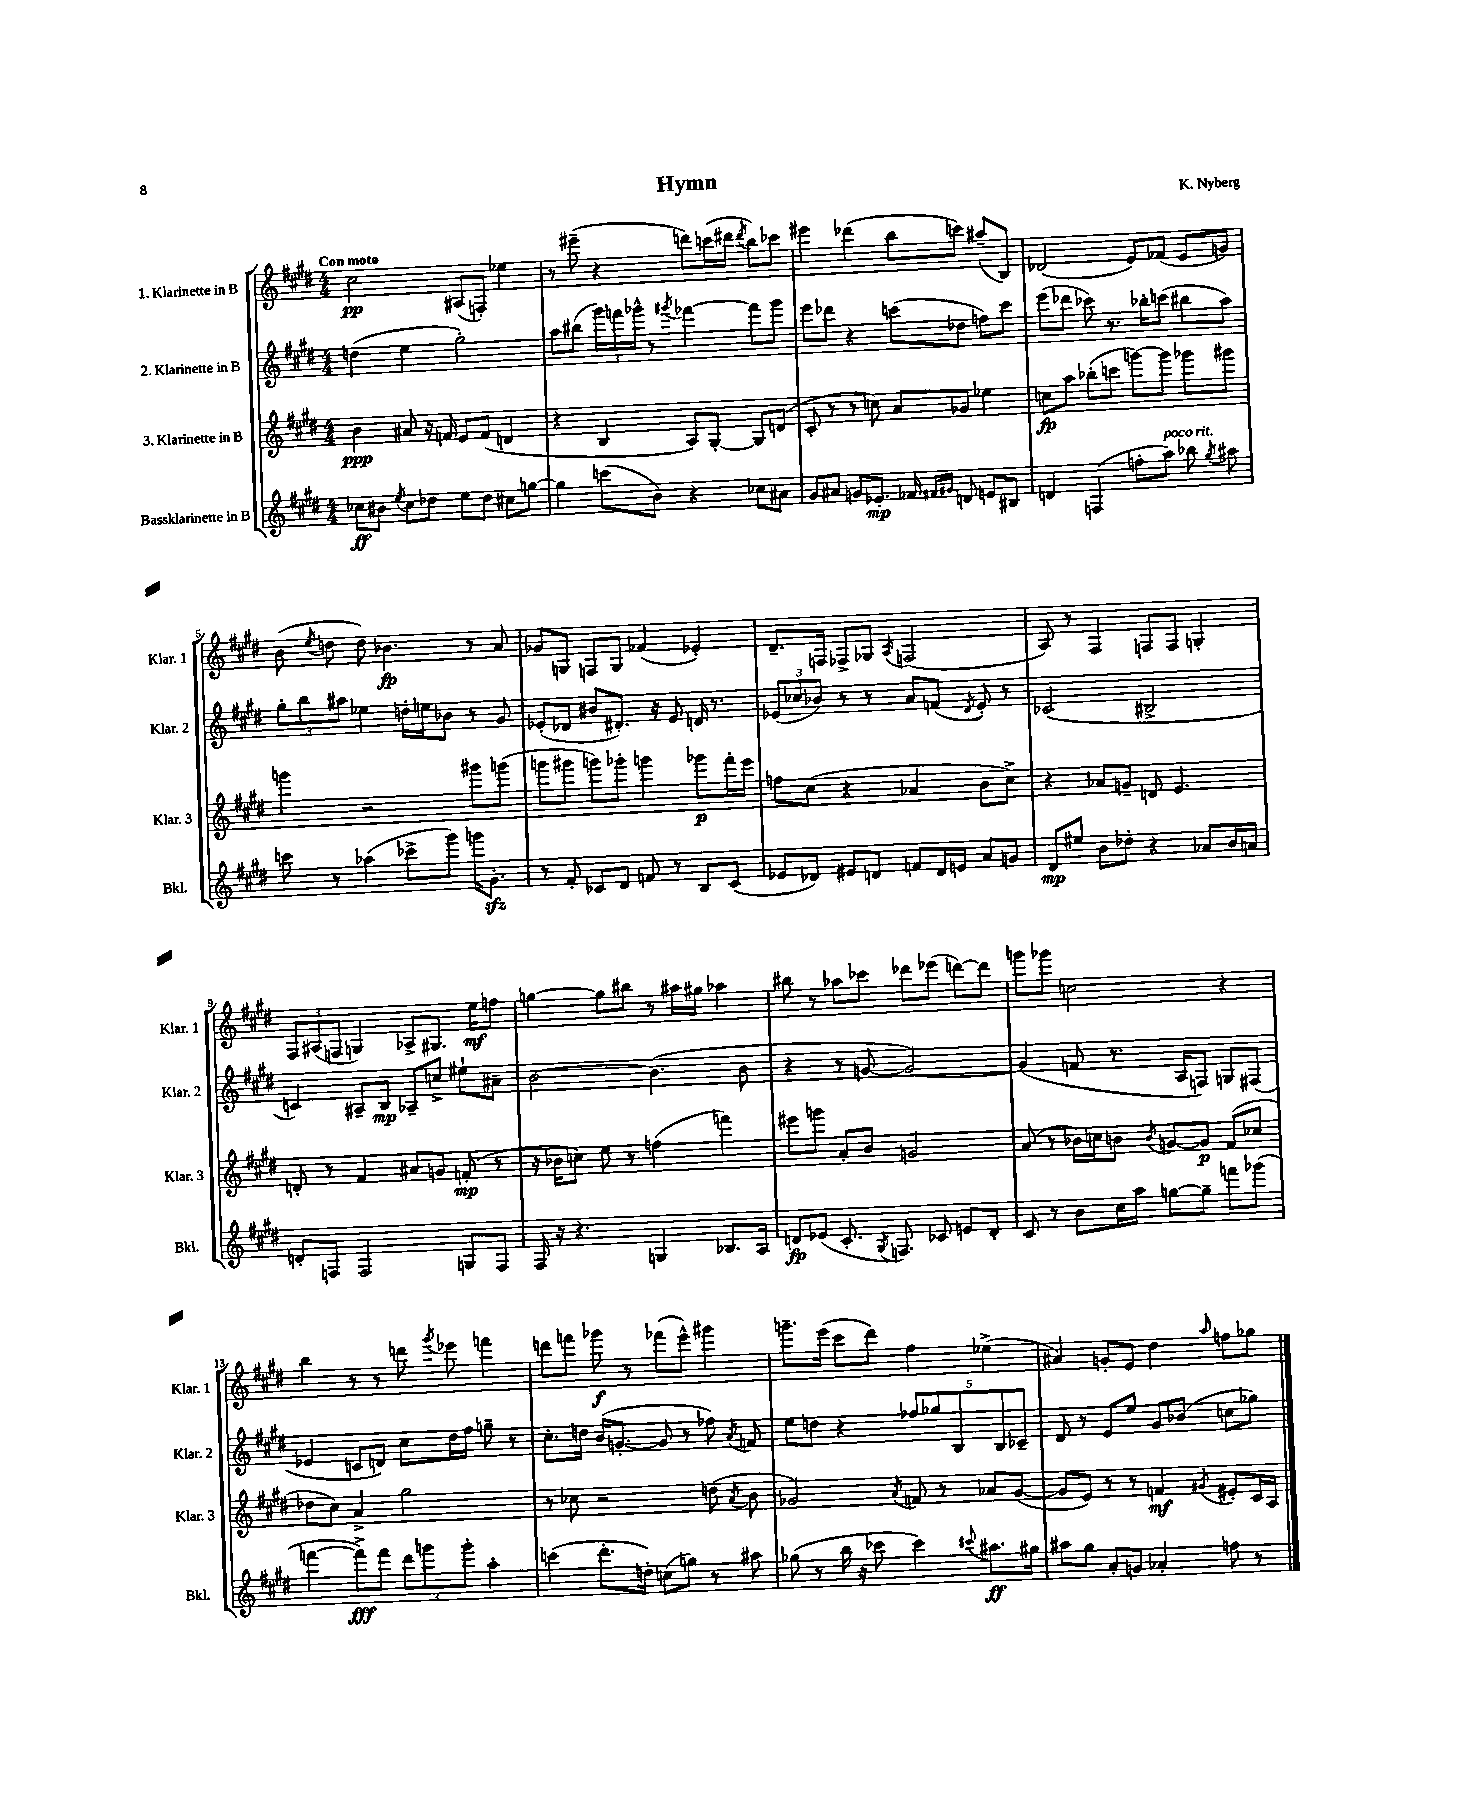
\header { title = "Hymn" composer = "K. Nyberg" }
<<
\new StaffGroup <<
\new Staff = "s0" \with { instrumentName = "1. Klarinette in B" shortInstrumentName = "Klar. 1" } {
    \clef treble \key e \major \numericTimeSignature \time 4/4 \tempo "Con moto"
    \autoBeamOff cis''2\pp ais8[( f8]-.) ees''4 |
    r8 eis'''8--( r4 d'''8[) c'''16( dis'''16] \acciaccatura { dis'''8 } b''8[) ces'''8] |
    eis'''4 des'''4( b''8[ c'''8]) ais''8[--( b8]) |
    des'2( e'8[) fes'8]( e'8[ g'8]) |
    b'8( \acciaccatura { e''8 } d''8 d''8) bes'4.\fp r8 a'8 |
    ges'8[ g8] f8[ g8] fes'4( ees'4-.) |
    dis'8.[-- f16] fes8[-> ges8] \acciaccatura { a8 } f2( |
    a8) r8 fis4 f8[ f8] g4-. |
    \tuplet 3/2 { fis8[ ais8( f8] } g4) aes8[-> gis8.] e''16[\mf f''8] |
    g''4~ g''8[ bis''8] r8 ais''16[ gis''16] aes''4 |
    bis''8 r8 aes''8[ ces'''8] des'''8[ ees'''8]( d'''8[~) d'''8] |
    g'''8[ ges'''8] c''2 r4 |
    b''4 r8 r8 d'''8 \acciaccatura { gis'''8 } ees'''8 f'''4 |
    d'''8[ f'''8] ges'''8\f r8 fes'''8[( e'''8]-^) gis'''4 |
    g'''8.[-- e'''16]( cis'''8[ dis'''8]) fis''4 ees''4->( |
    ais'4) g'8[-. e'8] dis''4 \grace { a''16 } f''8[ ges''8] \bar "|." |
}
\new Staff = "s1" \with { instrumentName = "2. Klarinette in B" shortInstrumentName = "Klar. 2" } {
    \clef treble \key e \major \numericTimeSignature \time 4/4
    \autoBeamOff d''4( e''4 gis''2-.) |
    a''8[ bis''8]( \tuplet 3/2 { gis'''16[) f'''16 ges'''16]-^ } r8 \acciaccatura { gis'''8 } fes'''4~ fes'''8[ gis'''8] |
    e'''8[ des'''8] r4 c'''8[( des''8] f''8[) c'''8] |
    e'''8[( des'''8] ces'''8) r8. bes''16[-. c'''8]( bis''8[ a''8]) |
    \tuplet 3/2 { gis''8[-. b''8 ais''8] } ees''4 d''16[-. e''16 bes'8] r8 gis'8 |
    ees'8[-.( des'8] bis'8[ dis'8.]-.) r16 ees'8 d'16 r8. |
    \tuplet 3/2 { ees'8[( ces''8 bes'8]) } r8 r8 a'8[ f'8]( \acciaccatura { dis'8 } ees'8-.) r8 |
    ces'2( bis2-> |
    c'4) ais8[-- b8]\mp aes8[-- c''8]-> eis''8[-! ais'8]-- |
    b'2~ b'4.( b'8 |
    r4 r8 g'8~ g'2~) |
    g'4( f'8 r8. a16[ f8]) g8[ fis8]( |
    ees'4 c'8[ d'8]) cis''8[ dis''16 fis''16] g''8-- r8 |
    cis''8.[-. d''16] b'16[( g'8.]~-. g'8 r8 fes''8) \acciaccatura { a'8 } f'8 |
    e''8[ d''8] r4 \tuplet 5/4 { fes''8[ ges''8 b8 b8 ces'8]-- } |
    dis'8 r8 e'8[ e''8] gis'8[ bes'8]( c''8[ ges''8]) \bar "|." |
}
\new Staff = "s2" \with { instrumentName = "3. Klarinette in B" shortInstrumentName = "Klar. 3" } {
    \clef treble \key e \major \numericTimeSignature \time 4/4
    \autoBeamOff b'4\ppp ais'8 r16 f'16 e'8[ f'8]( d'4 |
    r4 b4 a8[) gis8]~-. gis8[ d'8]( |
    cis'8-. r8 r8 c''8) a'8[ ges'8] ees''4 |
    c''8[\fp a''8] bes''8[-.( c'''8] g'''8[~) g'''8] ges'''8[ gis'''8] |
    g'''4 r2 gis'''8[ g'''8]( |
    g'''8[ gis'''8] g'''8[) ges'''8]-. g'''4 ges'''8[\p fis'''16-. e'''16] |
    f''8[ cis''8]( r4 aes'4 b'8[ cis''8]->) |
    r4 aes'8[ g'8]-- d'8 e'4. |
    d'8-. r8 fis'4 ais'8[ g'8] f'8-.\mp( r8 |
    r16 bes'16[ c''8]) e''8 r8 f''4( f'''4) |
    eis'''8[ g'''8] a'8[-. b'8] g'2 |
    a'8( r8 bes'16[) c''16 b'8] \acciaccatura { b'8 } g'8[~ g'8]\p fis'8[( ces''8] |
    des''8[ cis''8]) a'4-> gis''2 |
    r8 ces''8 r2 d''8( \acciaccatura { a'8 } b'8 |
    ges'2) \acciaccatura { a'8 } f'8 r8 aes'8[ ges'8]~( |
    ges'8[ e'8]) r8 r8 f'4\mf \acciaccatura { gis'8 } eis'8[-. cis'16 a16] \bar "|." |
}
\new Staff = "s3" \with { instrumentName = "Bassklarinette in B" shortInstrumentName = "Bkl." } {
    \clef treble \key e \major \numericTimeSignature \time 4/4
    \autoBeamOff ces''8[\ff bis'8] \acciaccatura { e''8 } ces''8[ des''8] e''8[ des''8] cis''8[ g''8]~ |
    g''4 c'''8[( b'8]) r4 ces''8[ ais'8] |
    gis'8[ ais'8] g'8[ ees'8.]-.\mp fes'16 \grace { fis'16[ gis'16] } d'8 e'8[ bis8] |
    d'4 f4( f''8[-. a''8]^\markup { \italic "poco rit." }) bes''8 \acciaccatura { gis''8 } ais''8 |
    c'''8 r8 aes''4( ces'''8[-> gis'''8]) g'''16[ gis'8.]-.\sfz |
    r8 fis'8-. ces'8[ dis'8] f'8 r8 b8[ ces'8]( |
    ees'8[ des'8]) eis'8[ d'8] f'8[ d'16 e'16] a'8[ g'8] |
    dis'8[\mp eis''8] b'8[ des''8]-. r4 aes'8[ b'16 a'16] |
    d'8[-. f8] f2 g8[ f8] |
    fis16 r16 r4. g4 bes8.[ a16] |
    d'8[\fp ees'8]( cis'8.-. \acciaccatura { gis8 } f8.) ces'8 e'8[ d'8]-. |
    cis'8 r8 b'8[ cis''16 a''16] g''8[~ g''8]-- f'''8[ ges'''8]( |
    f'''4~ f'''8[->\fff) f'''8] \tuplet 3/2 { dis'''8[ g'''8 g'''8]-. } a''4-. |
    c'''4( dis'''8.[-. d''16]-.) c''8[( g''8]) r8 ais''8 |
    ges''8( r8 b''16 r16 ces'''8 ces'''4) \appoggiatura { cis'''8 } ais''8.[\ff gis''16] |
    ais''8[ gis''8] a'8[-. g'8] aes'4-. f''8 r8 \bar "|." |
}
>>
>>
